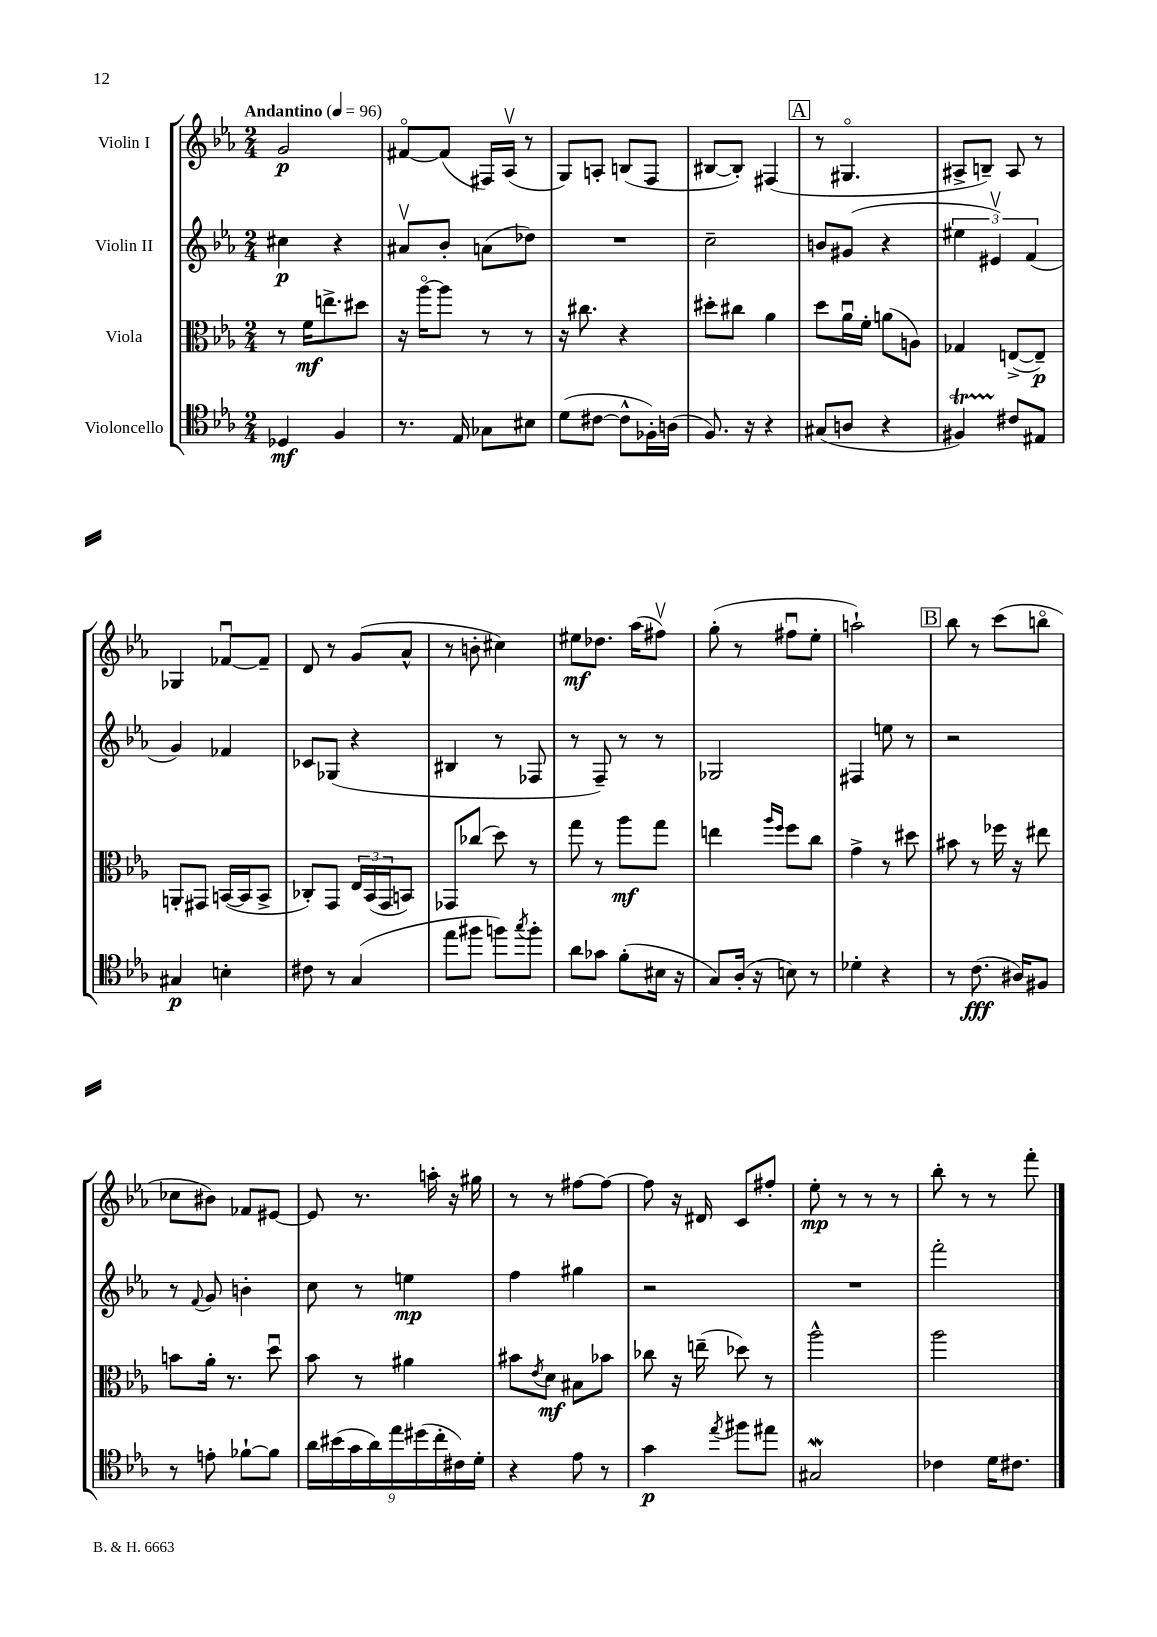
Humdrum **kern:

**kern	**dynam	**kern	**dynam	**kern	**dynam	**kern	**dynam
*part4	*part4	*part3	*part3	*part2	*part2	*part1	*part1
*staff4	*staff4	*staff3	*staff3	*staff2	*staff2	*staff1	*staff1
*I"Violoncello	*	*I"Viola	*	*I"Violin II	*	*I"Violin I	*
*clefC4	*	*clefC3	*	*clefG2	*	*clefG2	*
*k[b-e-a-]	*	*k[b-e-a-]	*	*k[b-e-a-]	*	*k[b-e-a-]	*
*M2/4	*	*M2/4	*	*M2/4	*	*M2/4	*
*MM96	*	*MM96	*	*MM96	*	*MM96	*
=1	=1	=1	=1	=1	=1	=1	=1
!	!	!	!	!	!	!LO:TX:a:B:t=Andantino	!
4D-X/	mf	8r	.	4cc#X\	p	2g/	p
.	.	16f\KL	mf	.	.	.	.
.	.	8.een^\	.	.	.	.	.
4F/	.	.	.	4r	.	.	.
.	.	8dd#X\J	.	.	.	.	.
=2	=2	=2	=2	=2	=2	=2	=2
8.r	.	16r	.	8a#Xv/L	.	[8f#X/L	.
.	.	[16aa-\KL	.	.	.	.	.
.	.	8aa-\J]	.	8b-'/J	.	(8f#/J]	.
16E-/	.	.	.	.	.	.	.
8G-X\L	.	8r	.	(8an\L	.	16F#X/LL)	.
.	.	.	.	.	.	(16A-v/JJ	.
8B#X\J	.	8r	.	8dd-X\J)	.	8r	.
=3	=3	=3	=3	=3	=3	=3	=3
(8d\L	.	16r	.	2r	.	8G/L)	.
.	.	8.cc#X\	.	.	.	.	.
[8c#X\J	.	.	.	.	.	8An'/J	.
8c#^^\L]	.	4r	.	.	.	(8Bn/L	.
16F-X'\L)	.	.	.	.	.	8F/J	.
(16An\JJ	.	.	.	.	.	.	.
=4	=4	=4	=4	=4	=4	=4	=4
8.F/)	.	8dd#X'\L	.	2cc~\	.	[8B#X/L	.
.	.	8cc#X\J	.	.	.	8B#'/J])	.
16r	.	.	.	.	.	.	.
4r	.	4a-\	.	.	.	(4F#X/	.
!!LO:REH:place=s1:t=A
=5	=5	=5	=5	=5	=5	=5	=5
(8G#X/L	.	8dd\L	.	8bn/L	.	8r	.
8An/J	.	16a-u\L	.	(8g#X/J	.	4.G#X/	.
.	.	16f'\JJ	.	.	.	.	.
4r	.	(8an\L	.	4r	.	.	.
.	.	8An\J)	.	.	.	.	.
=6	=6	=6	=6	=6	=6	=6	=6
4F#Xt/)	.	4G-X/	.	6ee#X\	.	8A#X^/L	.
.	.	.	.	.	.	8Bn~/J)	.
.	.	.	.	6e#Xv/)	.	.	.
8c#X/L	.	([8En^/L	.	.	.	8A#/	.
.	.	.	.	(6f/	.	.	.
8E#X/J	.	8E~/J])	p	.	.	8r	.
!!LO:LB:g=z
=7	=7	=7	=7	=7	=7	=7	=7
4G#X/	p	8AAn'/L	.	4g/)	.	4G-X/	.
.	.	8GG#X/J	.	.	.	.	.
4Bn'\	.	([16BBn/LL	.	4f-X/	.	[8f-Xu/L	.
.	.	16BB/J]	.	.	.	.	.
.	.	8BB^/J	.	.	.	8f-~/J]	.
=8	=8	=8	=8	=8	=8	=8	=8
8c#X\	.	8C-X'/L)	.	8c-X/L	.	8d/	.
8r	.	8GG/J	.	(8G-X/J	.	8r	.
(4G/	.	24E-/LL	.	4r	.	(8g/L	.
.	.	(24BB-/	.	.	.	.	.
.	.	24GG/J	.	.	.	.	.
.	.	8BBn/J)	.	.	.	8a-^^/J	.
=9	=9	=9	=9	=9	=9	=9	=9
8ee-\L	.	8GG-X/L	.	4B#X/	.	8r	.
8ff#X\J	.	(8cc-X/J	.	.	.	8bn'\	.
8ffn\L)	.	8dd\)	.	8r	.	4cc#X\)	.
8qgg/	.	.	.	.	.	.	.
8ff'\J	.	8r	.	8F-X/	.	.	.
=10	=10	=10	=10	=10	=10	=10	=10
8a-\L	.	8gg\	.	8r	.	8ee#X\L	mf
8g-X\J	.	8r	.	8F~/)	.	8.dd-X\J	.
(8f'\L	.	8aa-\L	mf	8r	.	.	.
.	.	.	.	.	.	(16aa-\KL	.
16B#X\Jk	.	8gg\J	.	8r	.	8ff#Xv\J)	.
16r	.	.	.	.	.	.	.
=11	=11	=11	=11	=11	=11	=11	=11
8G/L)	.	4een\	.	2G-X/	.	(8gg'\	.
(16A-'/Jk	.	.	.	.	.	8r	.
16r	.	.	.	.	.	.	.
.	.	16qqaa-/LL	.	.	.	.	.
.	.	16qqff/JJ	.	.	.	.	.
8Bn\)	.	8ff\L	.	.	.	8ff#Xu\L	.
8r	.	8cc\J	.	.	.	8ee-'\J	.
=12	=12	=12	=12	=12	=12	=12	=12
4d-X'\	.	4g^\	.	4F#X/	.	2aan`\)	.
4r	.	8r	.	8een\	.	.	.
.	.	8dd#X\	.	8r	.	.	.
!!LO:REH:place=s1:t=B
=13	=13	=13	=13	=13	=13	=13	=13
8r	.	8b#X\	.	2r	.	8bb-\	.
(8.c\	fff	8r	.	.	.	8r	.
.	.	16ff-X\	.	.	.	(8ccc\L	.
16A#X/KL)	.	16r	.	.	.	.	.
8F#X/J	.	8ee#X\	.	.	.	8bbn\J	.
!!LO:LB:g=z
=14	=14	=14	=14	=14	=14	=14	=14
8r	.	8bn\L	.	8r	.	8cc-X\L	.
.	.	.	.	8qqf/	.	.	.
8en'\	.	16a-'\Jk	.	8g/	.	8b#X\J)	.
.	.	8.r	.	.	.	.	.
[8f-X`\L	.	.	.	4bn'\	.	8f-X/L	.
8f-\J]	.	8ddu\	.	.	.	[8e#X/J	.
=15	=15	=15	=15	=15	=15	=15	=15
18a-\LL	.	8b-\	.	8cc\	.	8e#/]	.
(18b#X\	.	.	.	.	.	.	.
18g\	.	.	.	.	.	.	.
.	.	8r	.	8r	.	8.r	.
18a-\)	.	.	.	.	.	.	.
18ee-\	.	.	.	.	.	.	.
.	.	4a#X\	.	4een\	mp	.	.
(18dd#X\	.	.	.	.	.	.	.
.	.	.	.	.	.	16aan'\	.
18cc'\	.	.	.	.	.	.	.
.	.	.	.	.	.	16r	.
18c#X\)	.	.	.	.	.	.	.
.	.	.	.	.	.	16gg#X\	.
18d'\JJ	.	.	.	.	.	.	.
=16	=16	=16	=16	=16	=16	=16	=16
4r	.	8b#X\L	.	4ff\	.	8r	.
.	.	8qe-/	.	.	.	.	.
.	.	8d\J	mf	.	.	8r	.
8e-\	.	8B#X\L	.	4gg#X\	.	[8ff#X\L	.
8r	.	8b-X\J	.	.	.	8ff#\J_	.
=17	=17	=17	=17	=17	=17	=17	=17
4g\	p	8cc-X\	.	2r	.	8ff#\]	.
.	.	16r	.	.	.	16r	.
.	.	(16een~\	.	.	.	16d#X/	.
8qee-/	.	.	.	.	.	.	.
8ff#X\L	.	8dd-X\)	.	.	.	8c/L	.
8ee#X\J	.	8r	.	.	.	8ff#X'/J	.
=18	=18	=18	=18	=18	=18	=18	=18
2G#XW/	.	2aa-^^\	.	2r	.	8ee-'\	mp
.	.	.	.	.	.	8r	.
.	.	.	.	.	.	8r	.
.	.	.	.	.	.	8r	.
=19	=19	=19	=19	=19	=19	=19	=19
4c-X\	.	2aa-\	.	2fff'\	.	8bb-'\	.
.	.	.	.	.	.	8r	.
16d\KL	.	.	.	.	.	8r	.
8.c#X\J	.	.	.	.	.	.	.
.	.	.	.	.	.	8fff'\	.
==	==	==	==	==	==	==	==
*-	*-	*-	*-	*-	*-	*-	*-
